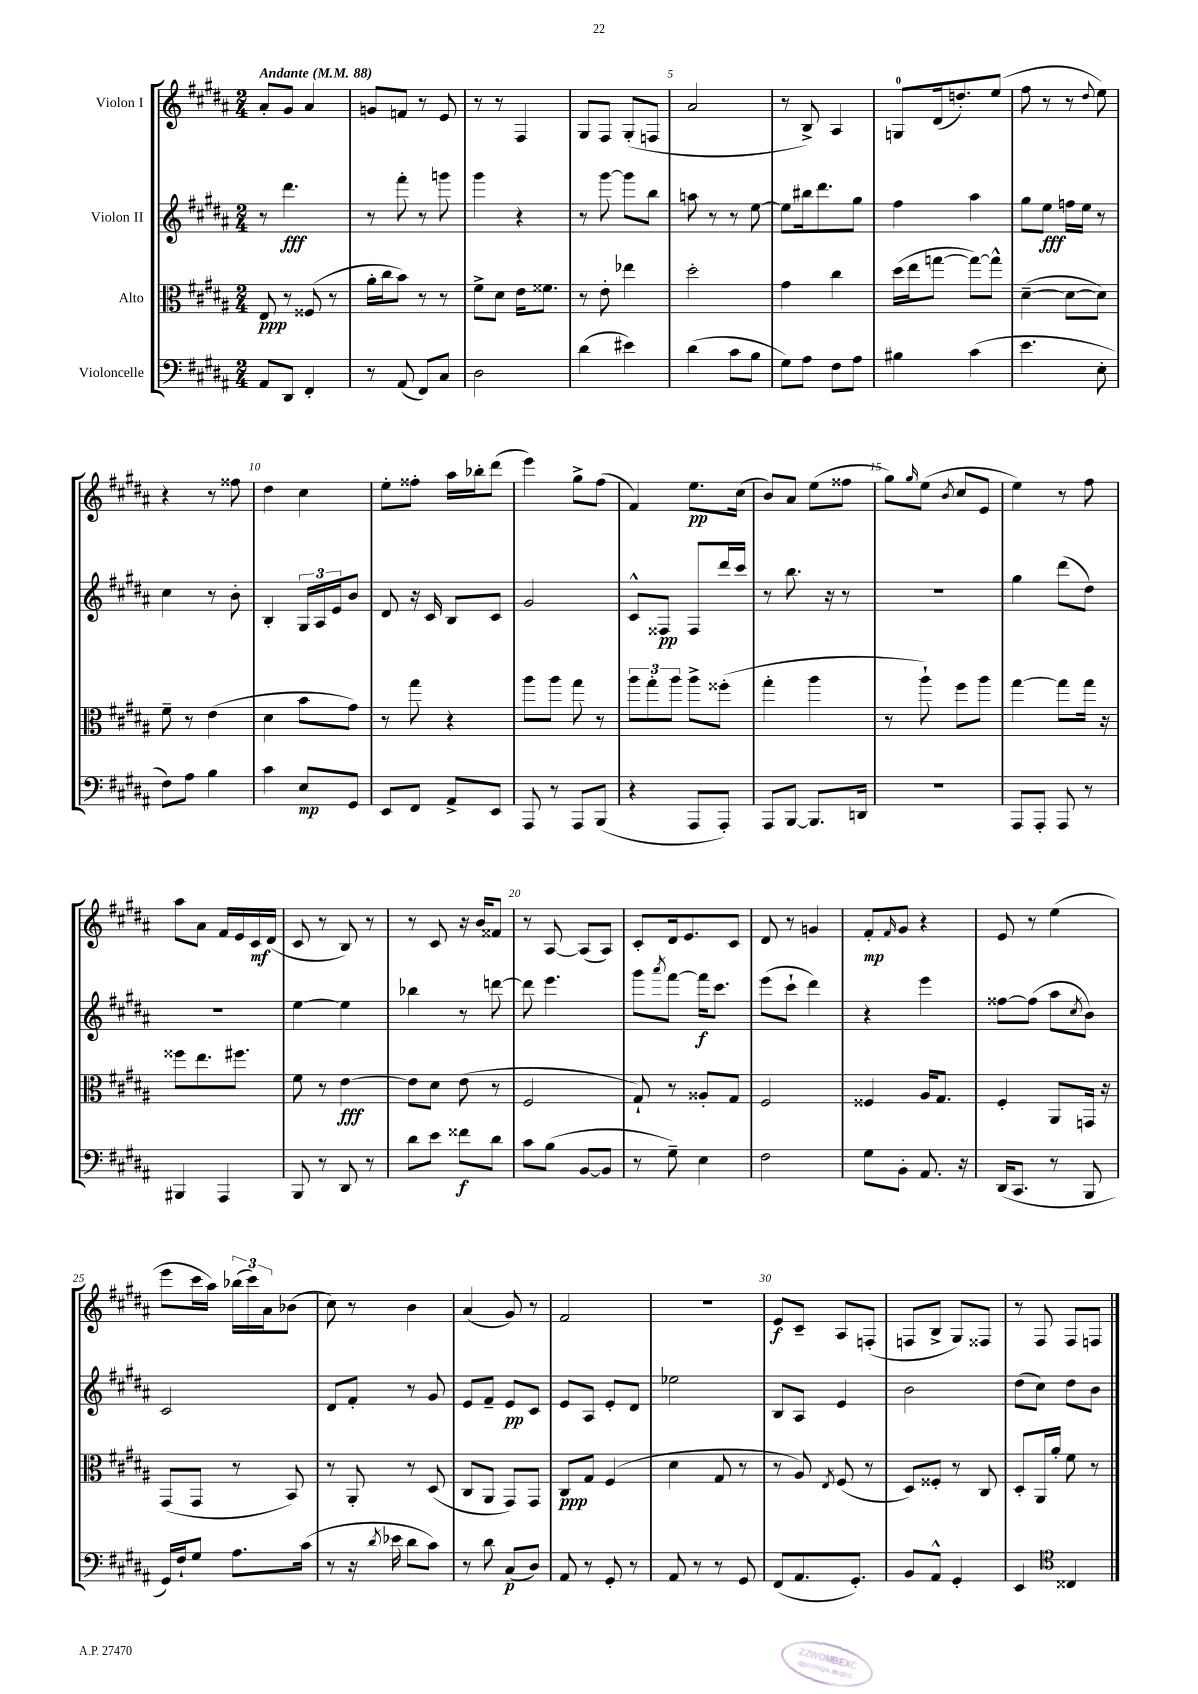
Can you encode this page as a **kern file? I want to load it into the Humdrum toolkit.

**kern	**kern	**kern	**kern
*staff4	*staff3	*staff2	*staff1
*clefF4	*clefC3	*clefG2	*clefG2
*k[f#c#g#d#a#]	*k[f#c#g#d#a#]	*k[f#c#g#d#a#]	*k[f#c#g#d#a#]
*M2/4	*M2/4	*M2/4	*M2/4
*MM88	*MM88	*MM88	*MM88
8AA#	8E	8r	8a#'
8DD#	8r	4.ddd#	8g#
4FF#'	(8F##	.	4a#
.	8r	.	.
=	=	=	=
8r	16a#'	8r	8g
.	16cc#	.	.
(8AA#	8b)	8fff#'	8f
8FF#)	8r	8r	8r
8C#	8r	8ggg	8e
=	=	=	=
2D#	8f#^	4ggg#	8r
.	8d#	.	8r
.	16e	4r	4F#
.	8.f##	.	.
=	=	=	=
(4d#	8r	8r	8G#
.	8e'	[8ggg#	8F#
4e#)	4ee-	8ggg#]	(8G#'
.	.	8bb	8F
=	=	=	=
(4d#	2dd#'	8aa	2a#
.	.	8r	.
8c#	.	8r	.
8B	.	[8ee	.
=	=	=	=
8G#)	4g#	8ee]	8r
8A#	.	16bb#	8B^)
.	.	8.ddd#	.
8F#	4cc#	.	4A#
8A#	.	8gg#	.
=	=	=	=
4B#	(16dd#	4ff#	8G
.	16ee	.	.
.	[8gg	.	(16d#
.	.	.	8.dd')
(4c#	8gg_)	4aa#	.
.	8gg^^]	.	(8ee
=	=	=	=
4.e	([4d#~	8gg#	8ff#
.	.	8ee	8r
.	8d#_	16ff	8r
.	.	16ee	.
.	.	.	8qqdd#
8E'	8d#])	8r	8ee)
=	=	=	=
8F#)	8f#~	4cc#	4r
8A#	8r	.	.
4B	(4e	8r	8r
.	.	8b'	8ff##
=	=	=	=
4c#	4d#	4B'	4dd#
8E	8b	24G#	4cc#
.	.	24A#	.
.	.	24e	.
8GG#	8g#)	8b	.
=	=	=	=
8EE	8r	8d#	8ee'
8FF#	8gg#	16r	8ff##'
.	.	16c#	.
8AA#^	4r	8B	16aa#
.	.	.	16bb-'
8EE	.	8c#	(8ddd#
=	=	=	=
8AAA#	8aa#	2g#	4eee)
8r	8aa#	.	.
8AAA#	8gg#	.	8gg#^
(8BBB	8r	.	(8ff#
=	=	=	=
4r	12aa#	8c#^^	4f#)
.	12gg#'	.	.
.	.	8F##	.
.	12aa#	.	.
8AAA#	8aa#^	8F##	8.ee
8AAA#')	(8ff##'	16ddd#	.
.	.	16ccc#	(16cc#
=	=	=	=
8AAA#	4gg#'	8r	8b)
[8BBB	.	8.bb	8a#
8.BBB]	4aa#	.	(8ee
.	.	16r	.
.	.	8r	8ff##
16DD	.	.	.
=	=	=	=
2r	8r	2r	8gg#)
.	.	.	16qqgg#
.	8aa#`)	.	(8ee
.	.	.	8qb
.	8ff#	.	8cc#
.	8aa#	.	8e
=	=	=	=
8AAA#	[4gg#	4gg#	4ee)
8AAA#'	.	.	.
8AAA#	8gg#]	(8ddd#	8r
8r	16gg#	8dd#)	8ff#
.	16r	.	.
=	=	=	=
4BBB#	8ff##	2r	8aa#
.	8.ee	.	8a#
4AAA#	.	.	16f#
.	8.ff#	.	16e
.	.	.	16c#
.	.	.	(16d#
=	=	=	=
8BBB	8f#	[4ee	8c#
8r	8r	.	8r
8DD#	[4e	4ee]	8B)
8r	.	.	8r
=	=	=	=
8d#	8e]	4bb-	8r
8e	8d#	.	8c#
8f##	(8e	8r	16r
.	.	.	16b
8d#	8r	[8ddd	8f##
=	=	=	=
8c#	2F#	8ddd]	8r
(8B	.	4.eee	[8A#
[8BB	.	.	(8A#]
8BB]	.	.	8A#)
=	=	=	=
8r	8G#`)	8ggg#	8c#'
.	.	8qaaa#	.
8G#~)	8r	[8fff#	16d#
.	.	.	8.e
4E	8A##'	16fff#]	.
.	.	8.ccc#	.
.	8G#	.	8c#
=	=	=	=
2F#	2F#	(8eee	8d#
.	.	8ccc#`	8r
.	.	4ddd#)	4g
=	=	=	=
8G#	4F##	4r	8f#'
.	.	.	16qqf#
8BB'	.	.	8g#
8.AA#	16A#	4eee	4r
.	8.G#	.	.
16r	.	.	.
=	=	=	=
(16DD#	4F#'	[8ff##	8e
8.CC#	.	.	.
.	.	(8ff##]	8r
8r	8AA#	8aa#	(4ee
.	.	8qcc#	.
8BBB	16GG	8b)	.
.	16r	.	.
=	=	=	=
16GG#)	(8GG#	2c#	8eee
16F#`	.	.	.
8G#	8GG#	.	16ccc#
.	.	.	16aa#)
8.A#	8r	.	(24bb-
.	.	.	24ccc#)
.	.	.	24a#
.	8BB)	.	(8b-
(16c#	.	.	.
=	=	=	=
8r	8r	8d#	8cc#)
16r	8AA#'	8f#'	8r
8qd#	.	.	.
16e-	.	.	.
8d#	8r	8r	4b
8c#)	(8D#	8g#	.
=	=	=	=
8r	8C#	8e	(4a#
8d#	8AA#	8f#~	.
(8C#	8GG#)	8e	8g#)
8D#)	8GG#	8c#	8r
=	=	=	=
8AA#	8C#	8e	2f#
8r	8G#	8A#	.
8GG#'	(4F#	8e'	.
8r	.	8d#	.
=	=	=	=
8AA#	4d#	2ee-	2r
8r	.	.	.
8r	8G#	.	.
8GG#	8r	.	.
=	=	=	=
(8FF#	8r	8B	8e
8.AA#	8A#)	8A#	8c#~
.	8qE	.	.
.	(8F#	4e	8A#
8.GG#')	.	.	.
.	8r	.	(8F'
=	=	=	=
8BB	8D#)	2b	8F
8AA#^^	8F##'	.	8B^
4GG#'	8r	.	8G#)
.	8C#	.	8F##
=	=	=	=
4EE	8D#'	(8dd#	8r
.	16AA#	8cc#)	8F#
.	16a#'	.	.
*clefC4	*	*	*
4C##	8f#	8dd#	8F#
.	8r	8b	8F
==	==	==	==
*-	*-	*-	*-
